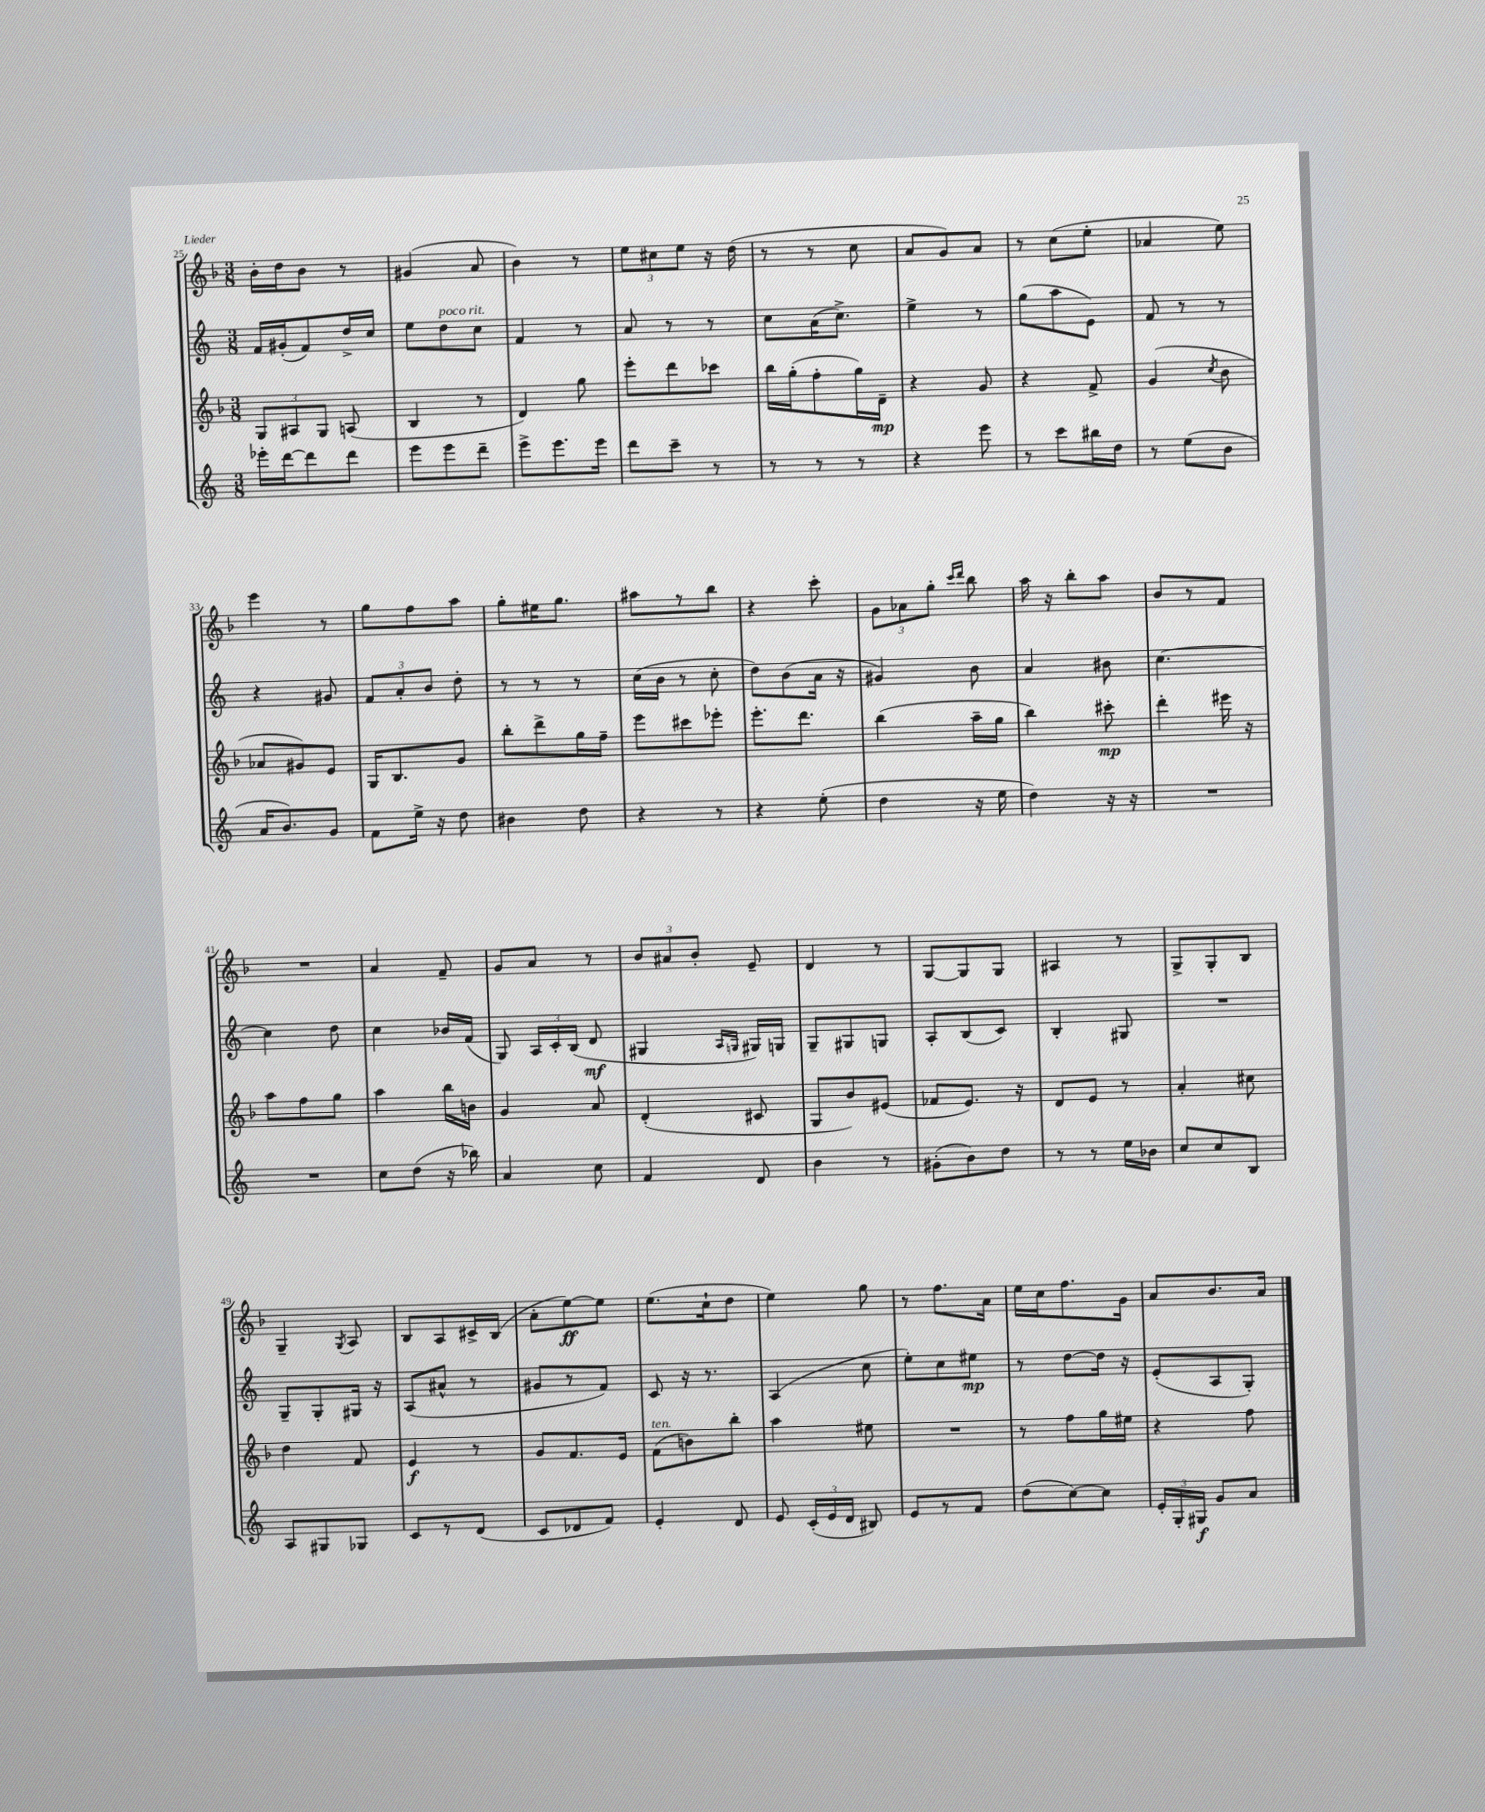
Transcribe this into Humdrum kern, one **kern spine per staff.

**kern	**dynam	**kern	**dynam	**kern	**dynam	**kern	**dynam
*part4	*part4	*part3	*part3	*part2	*part2	*part1	*part1
*staff4	*staff4	*staff3	*staff3	*staff2	*staff2	*staff1	*staff1
*clefG2	*	*clefG2	*	*clefG2	*	*clefG2	*
*k[]	*	*k[b-]	*	*k[]	*	*k[b-]	*
*M3/8	*	*M3/8	*	*M3/8	*	*M3/8	*
=25	=25	=25	=25	=25	=25	=25	=25
16eee-X'\LL	.	12G/L	.	16f/LL	.	16b-'\LL	.
[16ddd\J	.	.	.	(16g#X'/J	.	16dd\J	.
.	.	12A#X/	.	.	.	.	.
8ddd\]	.	.	.	8f/)	.	8b-\J	.
.	.	12G/J	.	.	.	.	.
8ddd\J	.	(8An/	.	16dd^/L	.	8r	.
.	.	.	.	16cc/JJ	.	.	.
=26	=26	=26	=26	=26	=26	=26	=26
8eee\L	.	4B-/	.	8ee\L	.	(4g#X/	.
!	!	!	!	!LO:TX:a:i:t=poco rit.	!	!	!
8eee\	.	.	.	8dd\	.	.	.
8ddd~\J	.	8r	.	8cc\J	.	8a/	.
=27	=27	=27	=27	=27	=27	=27	=27
8eee^\L	.	4d/)	.	4f/	.	4b-\)	.
8.eee\	.	.	.	.	.	.	.
.	.	8gg\	.	8r	.	8r	.
16eee\Jk	.	.	.	.	.	.	.
=28	=28	=28	=28	=28	=28	=28	=28
8ddd\L	.	8eee'\L	.	8a/	.	12ee\L	.
.	.	.	.	.	.	12cc#X\	.
8ccc~\J	.	8ddd\	.	8r	.	.	.
.	.	.	.	.	.	12ee\J	.
8r	.	8ccc-X\J	.	8r	.	16r	.
.	.	.	.	.	.	(16dd\	.
=29	=29	=29	=29	=29	=29	=29	=29
8r	.	16bb-\LL	.	8cc\L	.	8r	.
.	.	(16gg'\J	.	.	.	.	.
8r	.	8ff'\	.	(16a\K	.	8r	.
.	.	.	.	8.cc^\J)	.	.	.
8r	.	16gg\L)	.	.	.	8cc\	.
.	.	16d~\JJ	mp	.	.	.	.
=30	=30	=30	=30	=30	=30	=30	=30
4r	.	4r	.	4ee^\	.	8a/L	.
.	.	.	.	.	.	8g/)	.
8eee\	.	8g/	.	8r	.	8a/J	.
=31	=31	=31	=31	=31	=31	=31	=31
8r	.	4r	.	(8gg\L	.	8r	.
8ccc\L	.	.	.	8aa\	.	(8cc\L	.
16bb#X\L	.	8f^/	.	8e\J)	.	8ee'\J	.
16dd\JJ	.	.	.	.	.	.	.
=32	=32	=32	=32	=32	=32	=32	=32
8r	.	(4g/	.	8f/	.	4a-X/	.
(8ee\L	.	.	.	8r	.	.	.
.	.	8qcc/	.	.	.	.	.
8b\J	.	8b-\	.	8r	.	8ee\)	.
!!LO:LB:g=z
=33	=33	=33	=33	=33	=33	=33	=33
16a/KL	.	8a-X/L	.	4r	.	4eee\	.
8.b/)	.	.	.	.	.	.	.
.	.	8g#X/)	.	.	.	.	.
8g/J	.	8e/J	.	8g#X/	.	8r	.
=34	=34	=34	=34	=34	=34	=34	=34
8f\L	.	16G/KL	.	12f/L	.	8gg\L	.
.	.	8.B-/	.	.	.	.	.
.	.	.	.	12a'/	.	.	.
16ee^\Jk	.	.	.	.	.	8ff\	.
.	.	.	.	12b/J	.	.	.
16r	.	.	.	.	.	.	.
8dd\	.	8g/J	.	8dd'\	.	8aa\J	.
=35	=35	=35	=35	=35	=35	=35	=35
4b#X\	.	8bb-'\L	.	8r	.	8gg'\L	.
.	.	8ddd^\	.	8r	.	16ee#X\K	.
.	.	.	.	.	.	8.gg\J	.
8dd\	.	16gg\L	.	8r	.	.	.
.	.	16ff~\JJ	.	.	.	.	.
=36	=36	=36	=36	=36	=36	=36	=36
4r	.	8eee\L	.	(16cc\LL	.	8aa#X\L	.
.	.	.	.	16b\JJ	.	.	.
.	.	8ccc#X\	.	8r	.	8r	.
8r	.	8eee-X'\J	.	8cc'\	.	8bb-\J	.
=37	=37	=37	=37	=37	=37	=37	=37
4r	.	8.eee'\L	.	8dd\L)	.	4r	.
.	.	.	.	(8b\	.	.	.
.	.	8.ddd\J	.	.	.	.	.
(8ee'\	.	.	.	16a\Jk	.	8ccc'\	.
.	.	.	.	16r	.	.	.
=38	=38	=38	=38	=38	=38	=38	=38
4dd\	.	(4bb-\	.	4g#X/)	.	12g\L	.
.	.	.	.	.	.	12a-X\	.
.	.	.	.	.	.	12gg'\J	.
.	.	.	.	.	.	16qqccc/LL	.
.	.	.	.	.	.	16qqddd/JJ	.
16r	.	16aa~\LL	.	8b\	.	8bb-\	.
16ee\	.	16gg\JJ	.	.	.	.	.
=39	=39	=39	=39	=39	=39	=39	=39
4dd\)	.	4bb-\)	.	4a/	.	16aa\	.
.	.	.	.	.	.	16r	.
.	.	.	.	.	.	8bb-'\L	.
16r	.	8ccc#X'\	mp	8b#X\	.	8aa\J	.
16r	.	.	.	.	.	.	.
=40	=40	=40	=40	=40	=40	=40	=40
4.r	.	4ddd'\	.	[4.cc\	.	8b-/L	.
.	.	.	.	.	.	8r	.
.	.	16eee#X\	.	.	.	8f/J	.
.	.	16r	.	.	.	.	.
!!LO:LB:g=z
=41	=41	=41	=41	=41	=41	=41	=41
4.r	.	8aa\L	.	4cc\]	.	4.r	.
.	.	8ff\	.	.	.	.	.
.	.	8gg\J	.	8dd\	.	.	.
=42	=42	=42	=42	=42	=42	=42	=42
8cc\L	.	4aa\	.	4cc\	.	4a/	.
(8dd\J	.	.	.	.	.	.	.
16r	.	16bb-\LL	.	16b-X/LL	.	8f~/	.
16bb-X\)	.	16bn\JJ	.	(16f/JJ	.	.	.
=43	=43	=43	=43	=43	=43	=43	=43
4a/	.	4g/	.	8G/)	.	8g/L	.
.	.	.	.	24A/LL	.	8a/J	.
.	.	.	.	24c'/	.	.	.
.	.	.	.	(24B/JJ	.	.	.
8cc\	.	8a/	.	8d/	mf	8r	.
=44	=44	=44	=44	=44	=44	=44	=44
4f/	.	(4d'/	.	4G#X/	.	12b-/L	.
.	.	.	.	.	.	12a#X/	.
.	.	.	.	.	.	12b-'/J	.
.	.	.	.	16qqA/LL	.	.	.
.	.	.	.	16qqGn/JJ	.	.	.
8d/	.	8c#X/	.	16G#X/LL)	.	8e~/	.
.	.	.	.	16Gn/JJ	.	.	.
=45	=45	=45	=45	=45	=45	=45	=45
4b\	.	8G/L	.	8G~/L	.	4d/	.
.	.	8b-/)	.	8G#X/	.	.	.
8r	.	(8e#X/J	.	8Gn/J	.	8r	.
=46	=46	=46	=46	=46	=46	=46	=46
(8g#X'\L	.	8f-X/L	.	8A'/L	.	[8G/L	.
8b\)	.	8.e/J)	.	(8B/	.	8G/]	.
8dd\J	.	.	.	8c/J)	.	8G/J	.
.	.	16r	.	.	.	.	.
=47	=47	=47	=47	=47	=47	=47	=47
8r	.	8d/L	.	4B'/	.	4A#X/	.
8r	.	8e/J	.	.	.	.	.
16ee\LL	.	8r	.	8G#X/	.	8r	.
16b-X\JJ	.	.	.	.	.	.	.
=48	=48	=48	=48	=48	=48	=48	=48
8cc/L	.	4a'/	.	4.r	.	8G^/L	.
8cc/	.	.	.	.	.	8G'/	.
8B/J	.	8cc#X\	.	.	.	8B-/J	.
!!LO:LB:g=z
=49	=49	=49	=49	=49	=49	=49	=49
8A/L	.	4dd\	.	8G~/L	.	4G~/	.
8G#X/	.	.	.	8G'/	.	.	.
.	.	.	.	.	.	8qG/	.
8G-X/J	.	8f/	.	16G#X/Jk	.	8A/	.
.	.	.	.	16r	.	.	.
=50	=50	=50	=50	=50	=50	=50	=50
8c/L	.	4e/	f	(8A/L	.	8B-/L	.
8r	.	.	.	8a#X^^/J	.	8A/	.
(8d/J	.	8r	.	8r	.	16c#X^/L	.
.	.	.	.	.	.	(16B-/JJ	.
=51	=51	=51	=51	=51	=51	=51	=51
8c/L	.	8g/L	.	8g#X/L	.	8a'\L	.
8d-X/	.	8.f/	.	8r	.	[8ee\)	ff
8f/J)	.	.	.	8f/J)	.	8ee\J]	.
.	.	16e/Jk	.	.	.	.	.
=52	=52	=52	=52	=52	=52	=52	=52
!	!	!LO:TX:a:i:t=ten.	!	!	!	!	!
4e'/	.	(8f\L	.	8c/	.	(8.ee\L	.
.	.	8bn\)	.	16r	.	.	.
.	.	.	.	8.r	.	16cc`\k	.
8d/	.	8bb-'\J	.	.	.	8dd\J	.
=53	=53	=53	=53	=53	=53	=53	=53
8e/	.	4aa\	.	(4A/	.	4ee\)	.
(24c'/LL	.	.	.	.	.	.	.
24e/	.	.	.	.	.	.	.
24d/JJ	.	.	.	.	.	.	.
8B#X/)	.	8ee#X\	.	8cc\	.	8gg\	.
=54	=54	=54	=54	=54	=54	=54	=54
8e/L	.	4.r	.	8ee'\L)	.	8r	.
8r	.	.	.	8cc\	.	8.ff\L	.
8f/J	.	.	.	8ee#X\J	mp	.	.
.	.	.	.	.	.	16a\Jk	.
=55	=55	=55	=55	=55	=55	=55	=55
(8dd\L	.	8r	.	8r	.	16ee\LL	.
.	.	.	.	.	.	16cc\J	.
[8cc\)	.	8ff\L	.	[8dd\L	.	8.ff\	.
8cc\J]	.	16gg\L	.	16dd\Jk]	.	.	.
.	.	16ee#X\JJ	.	16r	.	16g\Jk	.
=56	=56	=56	=56	=56	=56	=56	=56
24e'/LL	.	4r	.	(8e'/L	.	8a/L	.
24G'/	.	.	.	.	.	.	.
24G#X/JJ	f	.	.	.	.	.	.
8g/L	.	.	.	8A/	.	8.b-/	.
8a/J	.	8ff\	.	8G'/J)	.	.	.
.	.	.	.	.	.	16a/Jk	.
==	==	==	==	==	==	==	==
*-	*-	*-	*-	*-	*-	*-	*-
